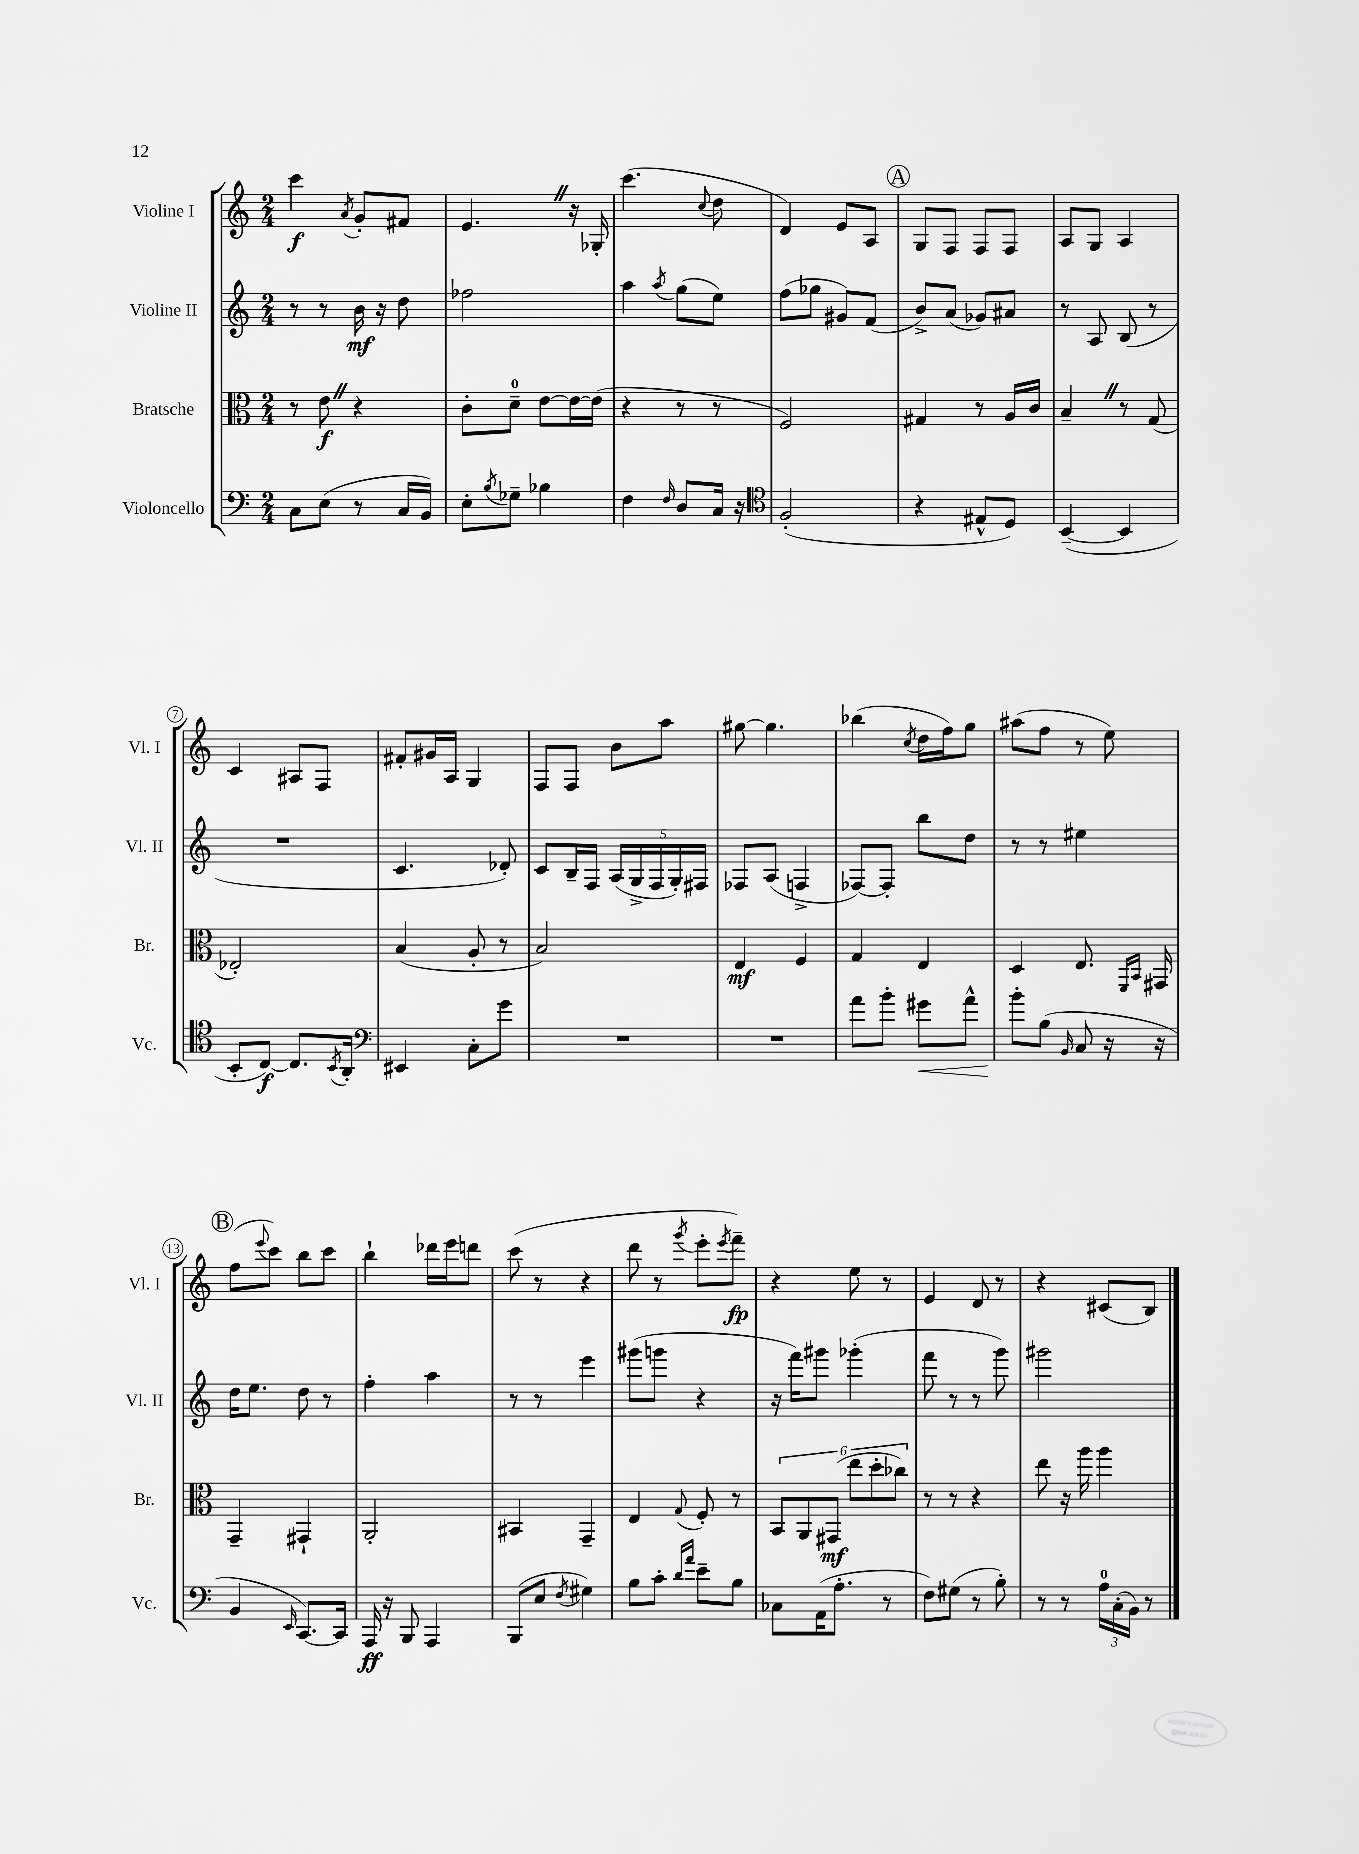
<<
\new StaffGroup <<
\new Staff = "s0" \with { instrumentName = "Violine I" shortInstrumentName = "Vl. I" } {
    \clef treble \key c \major \numericTimeSignature \time 2/4
    c'''4\f \acciaccatura { a'8 } g'8-. fis'8 |
    e'4. \once \override BreathingSign.text = \markup { \musicglyph "scripts.caesura.straight" } \breathe r16 ges16-. |
    c'''4.( \appoggiatura { c''8 } d''8 |
    d'4) e'8 a8 |
    \mark \markup { \circle "A" } g8 f8 f8 f8 |
    a8 g8 a4 |
    c'4 ais8 f8 |
    fis'8-. gis'16 a16 g4 |
    f8 f8 b'8 a''8 |
    gis''8~ gis''4. |
    bes''4( \acciaccatura { c''8 } d''16 f''16) g''8 |
    ais''8( f''8 r8 e''8) |
    \mark \markup { \circle "B" } f''8( \appoggiatura { e'''8 } c'''8) b''8 c'''8 |
    b''4-! des'''16 e'''16 d'''8 |
    c'''8( r8 r4 |
    d'''8 r8 \acciaccatura { g'''8 } e'''8-. \acciaccatura { e'''8 } f'''8--\fp) |
    r4 e''8 r8 |
    e'4 d'8 r8 |
    r4 cis'8( b8) \bar "|." |
}
\new Staff = "s1" \with { instrumentName = "Violine II" shortInstrumentName = "Vl. II" } {
    \clef treble \key c \major \numericTimeSignature \time 2/4
    r8 r8 b'16\mf r16 d''8 |
    fes''2 |
    a''4 \acciaccatura { a''8 } g''8( e''8) |
    f''8( ges''8 gis'8) f'8( |
    \mark \markup { \circle "A" } b'8->) a'8( ges'8) ais'8 |
    r8 a8 b8( r8 |
    R2 |
    c'4. des'8-.) |
    c'8 b16-- f16 \tuplet 5/4 { a16( g16-> f16 g16-.) fis16 } |
    fes8 a8( f4-> |
    fes8~) fes8-. b''8 d''8 |
    r8 r8 eis''4 |
    \mark \markup { \circle "B" } d''16 e''8. d''8 r8 |
    f''4-. a''4 |
    r8 r8 e'''4 |
    gis'''8( g'''8 r4 |
    r16 f'''16) gis'''8 ges'''4-.( |
    f'''8 r8 r8 g'''8) |
    gis'''2 \bar "|." |
}
\new Staff = "s2" \with { instrumentName = "Bratsche" shortInstrumentName = "Br." } {
    \clef alto \key c \major \numericTimeSignature \time 2/4
    r8 e'8\f \once \override BreathingSign.text = \markup { \musicglyph "scripts.caesura.straight" } \breathe r4 |
    c'8-. d'8-0-- e'8~ e'16~ e'16( |
    r4 r8 r8 |
    f2) |
    \mark \markup { \circle "A" } gis4 r8 a16 c'16 |
    b4-- \once \override BreathingSign.text = \markup { \musicglyph "scripts.caesura.straight" } \breathe r8 g8( |
    ees2-.) |
    b4( a8-. r8 |
    b2) |
    e4\mf f4 |
    g4 e4 |
    d4 e8. \grace { f,16 b,16 } gis,16 |
    \mark \markup { \circle "B" } g,4-- gis,4-! |
    a,2-. |
    bis,4 g,4-- |
    e4 \appoggiatura { g8 } f8-. r8 |
    \tuplet 6/4 { b,8 a,8 gis,8\mf( e''8 d''8-. ces''8) } |
    r8 r8 r4 |
    e''8 r16 a''16 a''4 \bar "|." |
}
\new Staff = "s3" \with { instrumentName = "Violoncello" shortInstrumentName = "Vc." } {
    \clef bass \key c \major \numericTimeSignature \time 2/4
    c8 e8( r8 c16 b,16) |
    e8-. \acciaccatura { b8 } ges8-- bes4 |
    f4 \grace { f16 } d8 c16 r16 |
    \clef tenor f2-.( |
    \mark \markup { \circle "A" } r4 eis8-^ d8) |
    b,4~--( b,4 |
    b,8-. c8~\f) c8. \acciaccatura { b,8 } a,16-. |
    \clef bass eis,4 c8-. g'8 |
    R2 |
    R2 |
    a'8 b'8-. gis'8\< a'8-^ |
    b'8-.\! b8( \grace { b,16 } c8 r16 r16 |
    \mark \markup { \circle "B" } b,4 \grace { e,16 } c,8.~) c,16 |
    a,,16\ff r16 b,,8 a,,4 |
    b,,8( e8 \acciaccatura { f8 } gis4) |
    b8 c'8-. \grace { d'16 a'16 } e'8-- b8 |
    ces8 a,16( a8.-. r8 |
    f8) gis8( r8 b8-.) |
    r8 r8 \tuplet 3/2 { a16-0 c16-.( b,16) } r8 \bar "|." |
}
>>
>>
\layout { \context { \Score \override BarNumber.stencil = #(make-stencil-circler 0.1 0.3 ly:text-interface::print) } }
